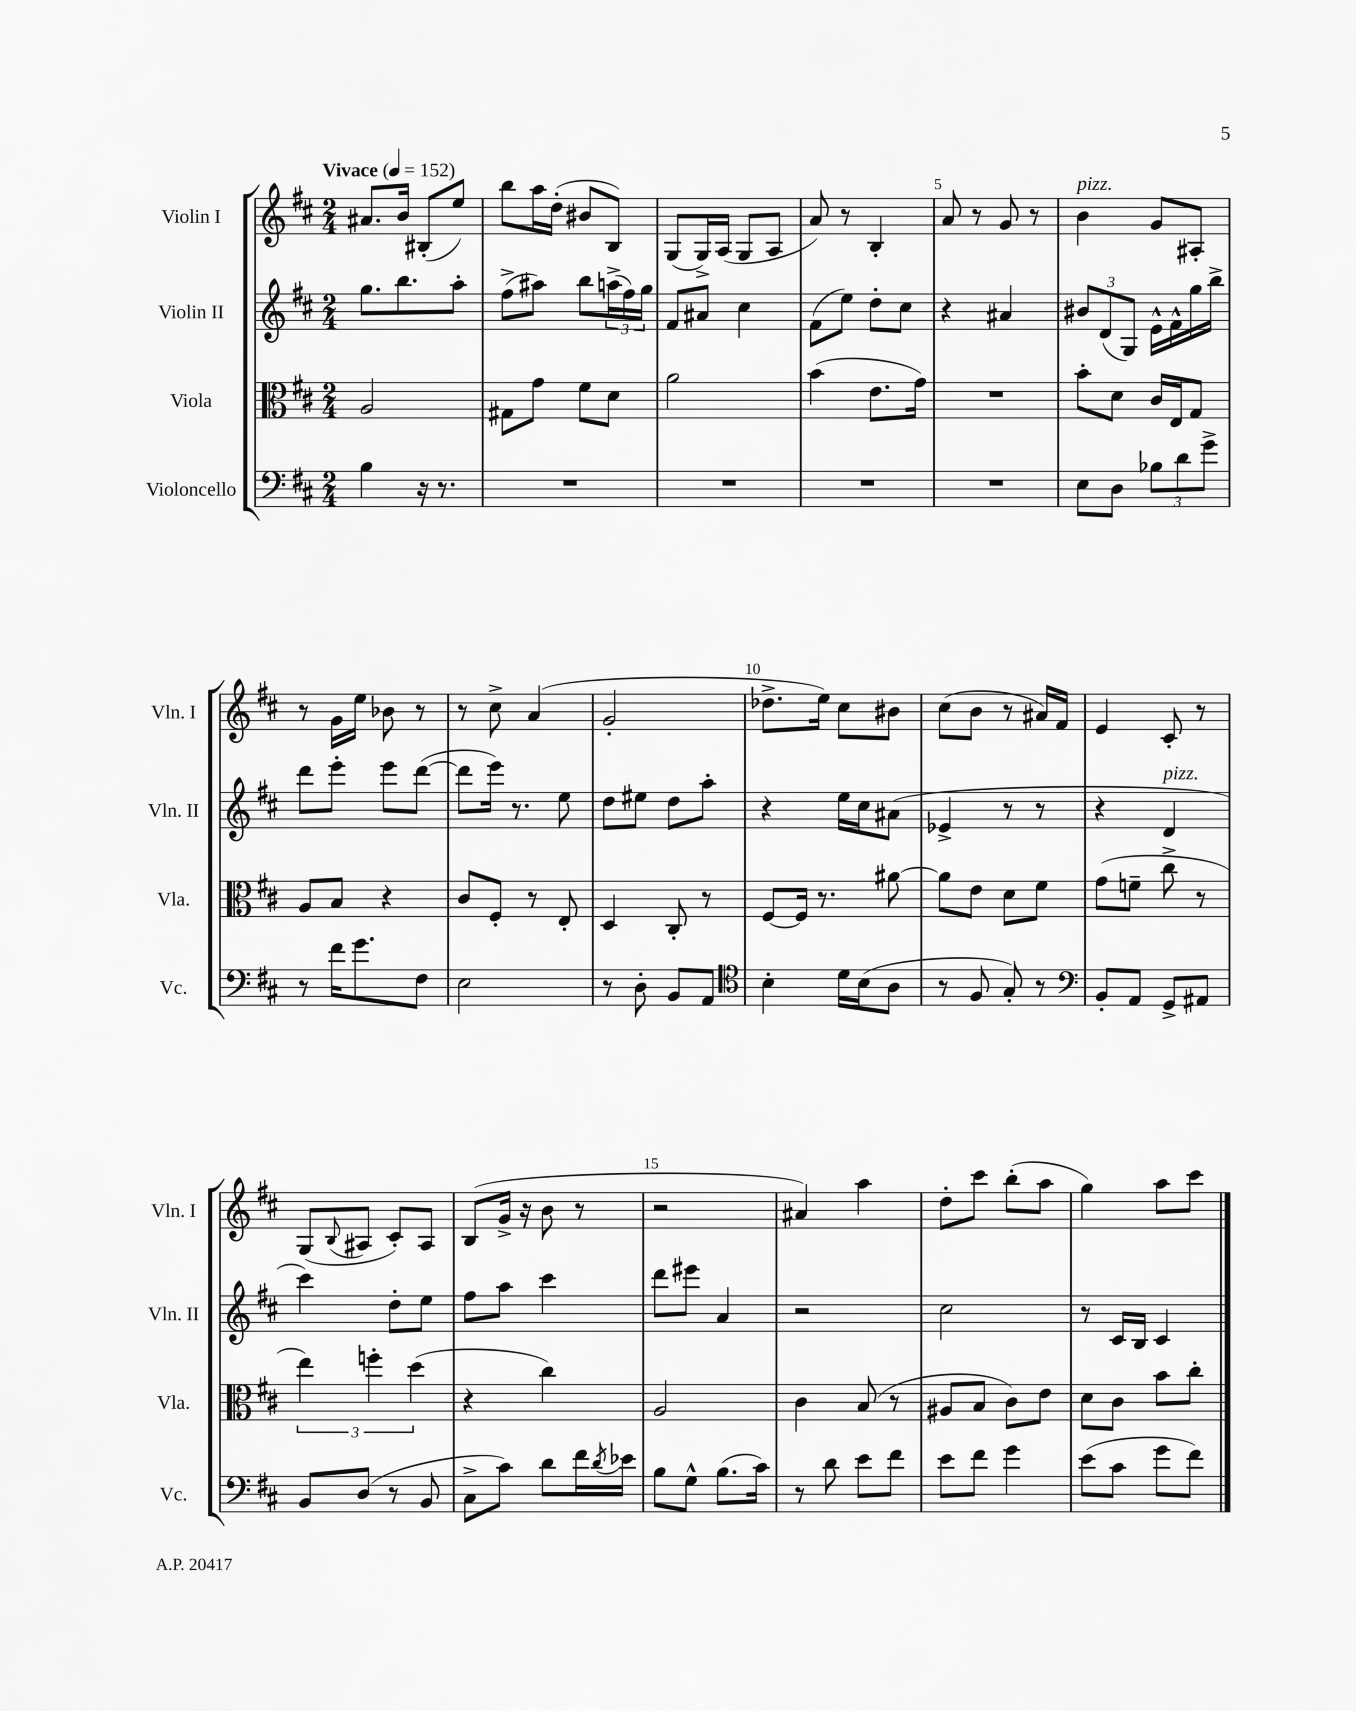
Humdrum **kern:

**kern	**kern	**kern	**kern
*staff4	*staff3	*staff2	*staff1
*clefF4	*clefC3	*clefG2	*clefG2
*k[f#c#]	*k[f#c#]	*k[f#c#]	*k[f#c#]
*M2/4	*M2/4	*M2/4	*M2/4
*MM152	*MM152	*MM152	*MM152
4B	2A	8.gg	8.a#
.	.	8.bb	16b
16r	.	.	(8B#'
8.r	.	.	.
.	.	8aa'	8ee)
=	=	=	=
2r	8G#	(8ff#^	8bb
.	8g	8aa#)	16aa
.	.	.	(16dd'
.	8f#	8bb	8b#
.	8d	(24aa^	8B)
.	.	24ff#)	.
.	.	24gg	.
=	=	=	=
2r	2a	8f#	(8G
.	.	8a#	16G^)
.	.	.	(16A
.	.	4cc#	8G
.	.	.	8A
=	=	=	=
2r	(4b	(8f#	8a)
.	.	8ee)	8r
.	8.e	8dd'	4B'
.	.	8cc#	.
.	16g)	.	.
=	=	=	=
2r	2r	4r	8a
.	.	.	8r
.	.	4a#	8g
.	.	.	8r
=	=	=	=
8E	8b'	12b#	4b
.	.	(12d	.
8D	8d	.	.
.	.	12G)	.
12B-	16c#	16e^^	8g
.	16E	16f#^^	.
12d	.	.	.
.	8G	16gg	8A#'
12g^	.	.	.
.	.	16bb^	.
=	=	=	=
8r	8A	8ddd	8r
16f#	8B	8eee'	16g
8.g	.	.	16ee
.	4r	8eee	8b-
8F#	.	([8ddd	8r
=	=	=	=
2E	8c#	8ddd]	8r
.	8F#'	16eee)	8cc#^
.	.	8.r	.
.	8r	.	(4a
.	8E'	8ee	.
=	=	=	=
8r	4D	8dd	2g'
8D'	.	8ee#	.
8BB	8C#'	8dd	.
8AA	8r	8aa'	.
=	=	=	=
*clefC4	*	*	*
4B'	[8F#	4r	8.dd-^
.	16F#]	.	.
.	8.r	.	16ee)
16d	.	16ee	8cc#
(16B	.	16cc#	.
8A	[8a#	(8a#	8b#
=	=	=	=
8r	8a#]	4e-^	(8cc#
8F#	8e	.	8b
8G')	8d	8r	8r
8r	8f#	8r	16a#)
.	.	.	16f#
=	=	=	=
*clefF4	*	*	*
8BB'	(8g	4r	4e
8AA	8f~	.	.
8GG^	8cc#^	4d	8c#'
8AA#	8r	.	8r
=	=	=	=
8BB	6ee)	4ccc#)	(8G
.	.	.	8qqB
(8D	.	.	8A#
.	6ff'	.	.
8r	.	8dd'	8c#')
.	(6dd	.	.
8BB	.	8ee	8A#
=	=	=	=
8C#^	4r	8ff#	(8B
8c#)	.	8aa	16g^
.	.	.	16r
8d	4cc#)	4ccc#	8b
16f#	.	.	8r
8qd	.	.	.
16e-	.	.	.
=	=	=	=
8B	2A	8ddd	2r
8G^^	.	8eee#	.
(8.B	.	4a	.
16c#)	.	.	.
=	=	=	=
8r	4c#	2r	4a#)
8d	.	.	.
8e	(8B	.	4aa
8f#	8r	.	.
=	=	=	=
8e	8A#	2cc#	8dd'
8f#	8B	.	8ccc#
4g	8c#)	.	(8bb'
.	8e	.	8aa
=	=	=	=
(8e	8d	8r	4gg)
8c#	8c#	16c#	.
.	.	16B	.
8g	8b	4c#	8aa
8f#)	8cc#'	.	8ccc#
==	==	==	==
*-	*-	*-	*-
